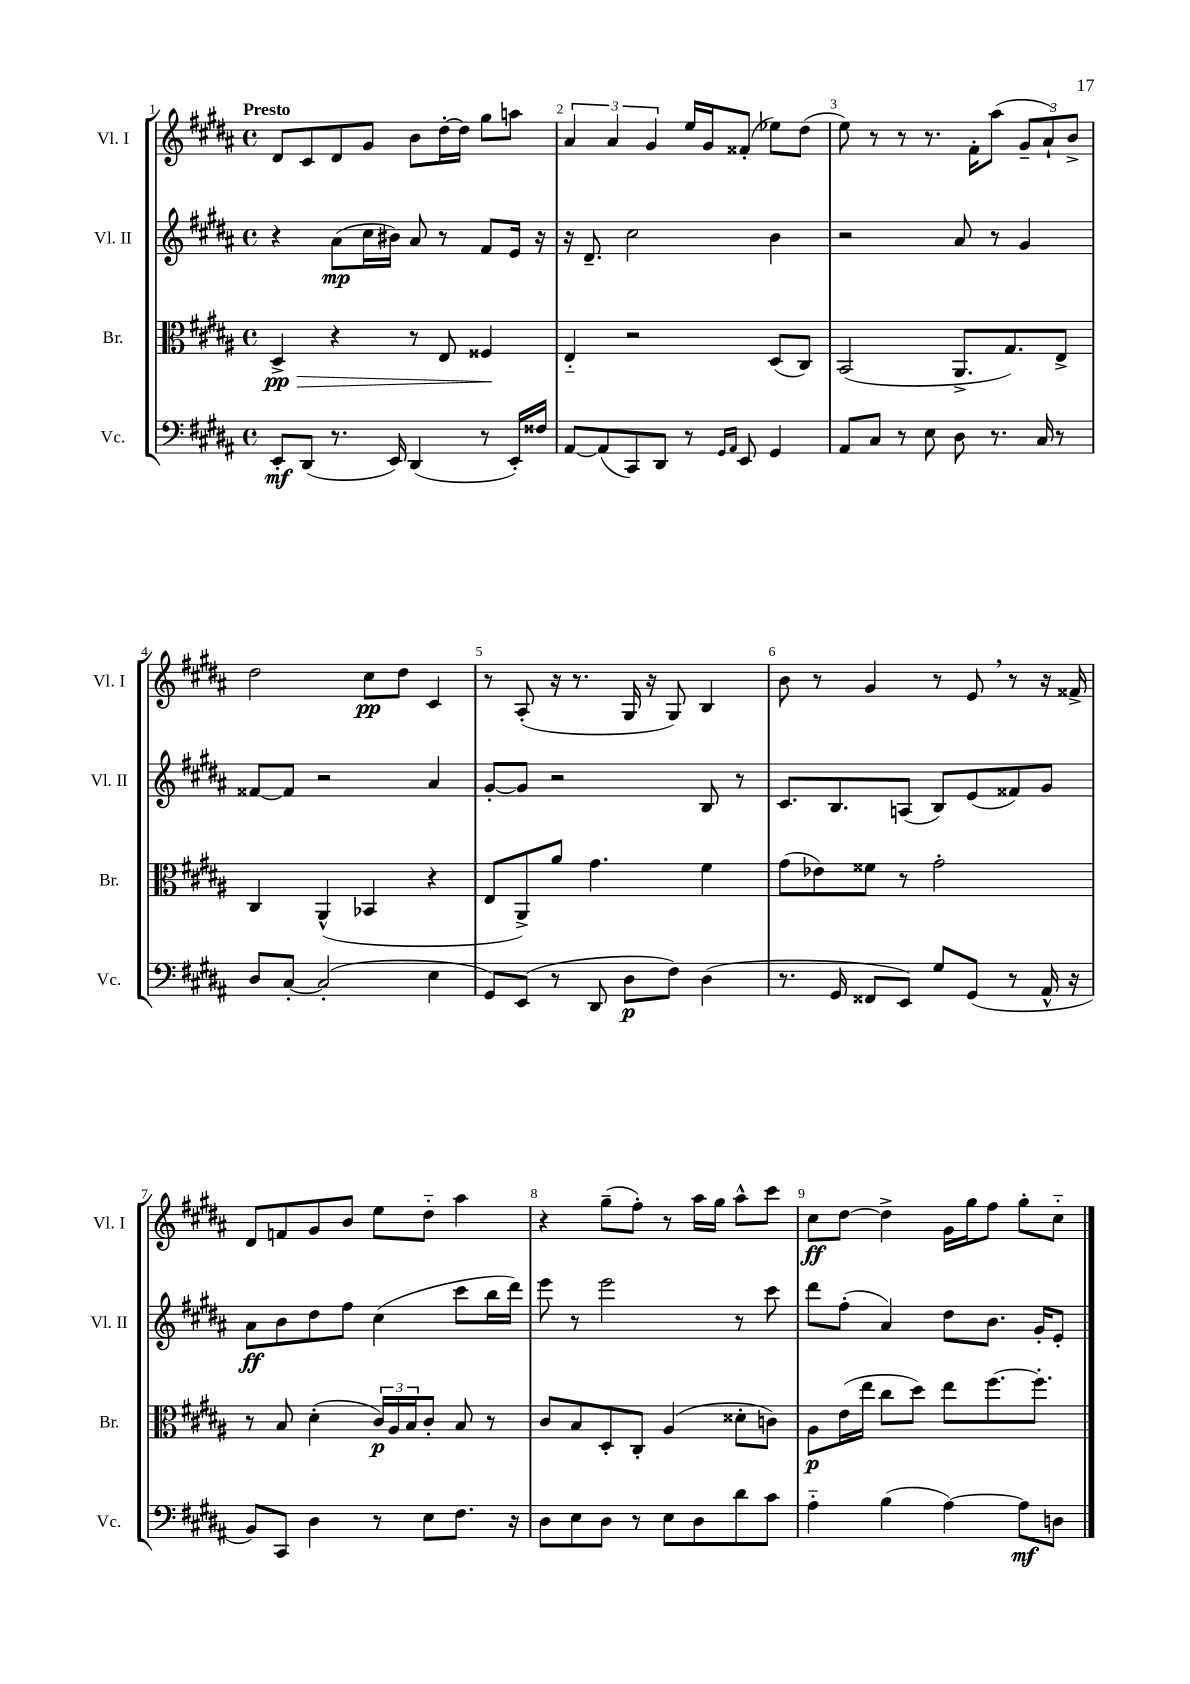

**kern	**dynam	**kern	**dynam	**kern	**dynam	**kern	**dynam
*part4	*part4	*part3	*part3	*part2	*part2	*part1	*part1
*staff4	*staff4	*staff3	*staff3	*staff2	*staff2	*staff1	*staff1
*I"Vc.	*	*I"Br.	*	*I"Vl. II	*	*I"Vl. I	*
*I'Vc.	*	*I'Br.	*	*I'Vl. II	*	*I'Vl. I	*
*clefF4	*	*clefC3	*	*clefG2	*	*clefG2	*
*k[f#c#g#d#a#]	*	*k[f#c#g#d#a#]	*	*k[f#c#g#d#a#]	*	*k[f#c#g#d#a#]	*
*M4/4	*	*M4/4	*	*M4/4	*	*M4/4	*
*met(c)	*	*met(c)	*	*met(c)	*	*met(c)	*
=1	=1	=1	=1	=1	=1	=1	=1
!	!	!	!	!	!	!LO:TX:a:B:t=Presto	!
!	!	!	!LO:HP:b	!	!	!	!
8EE'/L	mf	4D#^/	> pp	4r	.	8d#/L	.
(8DD#/J	.	.	.	.	.	8c#/	.
8.r	.	4r	.	(8a#\L	mp	8d#/	.
.	.	.	.	16cc#\L	.	8g#/J	.
16EE/)	.	.	.	16b#X\JJ)	.	.	.
(4DD#/	.	8r	.	8a#/	.	8b\L	.
.	.	8E/	.	8r	.	[16dd#'\L	.
.	.	.	.	.	.	16dd#\JJ]	.
8r	.	4F##X/	.	8f#/L	.	8gg#\L	.
16EE'/LL)	.	.	.	16e/Jk	.	8aan\J	.
16F##X/JJ	.	.	.	16r	.	.	.
.	.	.	]	.	.	.	.
=2	=2	=2	=2	=2	=2	=2	=2
[8AA#/L	.	4E/	.	16r	.	6a#/	.
.	.	.	.	8.d#~/	.	.	.
(8AA#/]	.	.	.	.	.	.	.
.	.	.	.	.	.	6a#/	.
8CC#/)	.	2r	.	2cc#\	.	.	.
.	.	.	.	.	.	6g#/	.
8DD#/J	.	.	.	.	.	.	.
8r	.	.	.	.	.	16ee/LL	.
.	.	.	.	.	.	16g#/J	.
16qqGG#/LL	.	.	.	.	.	.	.
16qqAA#/JJ	.	.	.	.	.	.	.
8EE/	.	.	.	.	.	(8f##X'/J	.
4GG#/	.	(8D#/L	.	4b\	.	8ee-X\L)	.
.	.	8C#/J)	.	.	.	(8dd#\J	.
=3	=3	=3	=3	=3	=3	=3	=3
8AA#/L	.	(2BB/	.	2r	.	8ee\)	.
8C#/J	.	.	.	.	.	8r	.
8r	.	.	.	.	.	8r	.
8E\	.	.	.	.	.	8.r	.
8D#\	.	8.AA#^/L	.	8a#/	.	.	.
.	.	.	.	.	.	16f#'\KL	.
8.r	.	.	.	8r	.	(8aa#\J	.
.	.	8.G#/)	.	.	.	.	.
.	.	.	.	4g#/	.	12g#~/L	.
16C#/	.	.	.	.	.	.	.
.	.	.	.	.	.	12a#`/)	.
8r	.	8E^/J	.	.	.	.	.
.	.	.	.	.	.	12b^/J	.
!!LO:LB:g=z
=4	=4	=4	=4	=4	=4	=4	=4
8D#/L	.	4C#/	.	[8f##X/L	.	2dd#\	.
[8C#'/J	.	.	.	8f##/J]	.	.	.
(2C#'/]	.	(4AA#^^/	.	2r	.	.	.
.	.	4BB-X/	.	.	.	8cc#\L	pp
.	.	.	.	.	.	8dd#\J	.
4E\	.	4r	.	4a#/	.	4c#/	.
=5	=5	=5	=5	=5	=5	=5	=5
8GG#/L)	.	8E/L	.	[8g#'/L	.	8r	.
(8EE/J	.	8AA#^/)	.	8g#/J]	.	(8A#'/	.
8r	.	8a#/J	.	2r	.	16r	.
.	.	.	.	.	.	8.r	.
8DD#/	.	4.g#\	.	.	.	.	.
8D#\L	p	.	.	.	.	16G#/	.
.	.	.	.	.	.	16r	.
8F#\J)	.	.	.	.	.	8G#/)	.
(4D#\	.	4f#\	.	8B/	.	4B/	.
.	.	.	.	8r	.	.	.
=6	=6	=6	=6	=6	=6	=6	=6
8.r	.	(8g#\L	.	8.c#/L	.	8b\	.
.	.	8e-X\)	.	.	.	8r	.
16GG#/	.	.	.	8.B/	.	.	.
8FF##X/L	.	8f##X\J	.	.	.	4g#/	.
8EE/J)	.	8r	.	(8An/J	.	.	.
8G#/L	.	2g#'\	.	8B/L)	.	8r	.
(8GG#/J	.	.	.	(8e/	.	8e,/	.
8r	.	.	.	8f##X/)	.	8r	.
16AA#^^/	.	.	.	8g#/J	.	16r	.
16r	.	.	.	.	.	16f##X^/	.
!!LO:LB:g=z
=7	=7	=7	=7	=7	=7	=7	=7
8BB/L)	.	8r	.	8a#\L	ff	8d#/L	.
8CC#/J	.	8B/	.	8b\	.	8fn/	.
4D#\	.	(4d#'\	.	8dd#\	.	8g#/	.
.	.	.	.	8ff#\J	.	8b/J	.
8r	.	24c#/LL)	p	(4cc#\	.	8ee\L	.
.	.	24A#/	.	.	.	.	.
.	.	24B/J	.	.	.	.	.
8E\L	.	8c#'/J	.	.	.	8dd#\J	.
8.F#\J	.	8B/	.	8ccc#\L	.	4aa#\	.
.	.	8r	.	16bb\L	.	.	.
16r	.	.	.	16ddd#\JJ)	.	.	.
=8	=8	=8	=8	=8	=8	=8	=8
8D#\L	.	8c#/L	.	8eee\	.	4r	.
8E\	.	8B/	.	8r	.	.	.
8D#\J	.	8D#'/	.	2eee\	.	(8gg#~\L	.
8r	.	8C#'/J	.	.	.	8ff#'\J)	.
8E\L	.	(4A#/	.	.	.	8r	.
8D#\	.	.	.	.	.	16aa#\LL	.
.	.	.	.	.	.	16gg#\JJ	.
8d#\	.	8d##X'\L	.	8r	.	8aa#^^\L	.
8c#\J	.	8cn\J)	.	8ccc#\	.	8ccc#\J	.
=9	=9	=9	=9	=9	=9	=9	=9
4A#\	.	8A#\L	p	8ddd#\L	.	8cc#\L	ff
.	.	(16e\L	.	(8ff#'\J	.	[8dd#\J	.
.	.	16ee\JJ	.	.	.	.	.
(4B\	.	8cc#\L	.	4a#/)	.	4dd#^\]	.
.	.	8dd#\J)	.	.	.	.	.
[4A#\)	.	8ee\L	.	8dd#\L	.	16g#\LL	.
.	.	.	.	.	.	16gg#\J	.
.	.	[8.ff#\	.	8.b\J	.	8ff#\J	.
8A#\L]	mf	.	.	.	.	8gg#'\L	.
.	.	8.ff#'\J]	.	16g#'/KL	.	.	.
8Dn\J	.	.	.	8e'/J	.	8cc#\J	.
==	==	==	==	==	==	==	==
*-	*-	*-	*-	*-	*-	*-	*-
